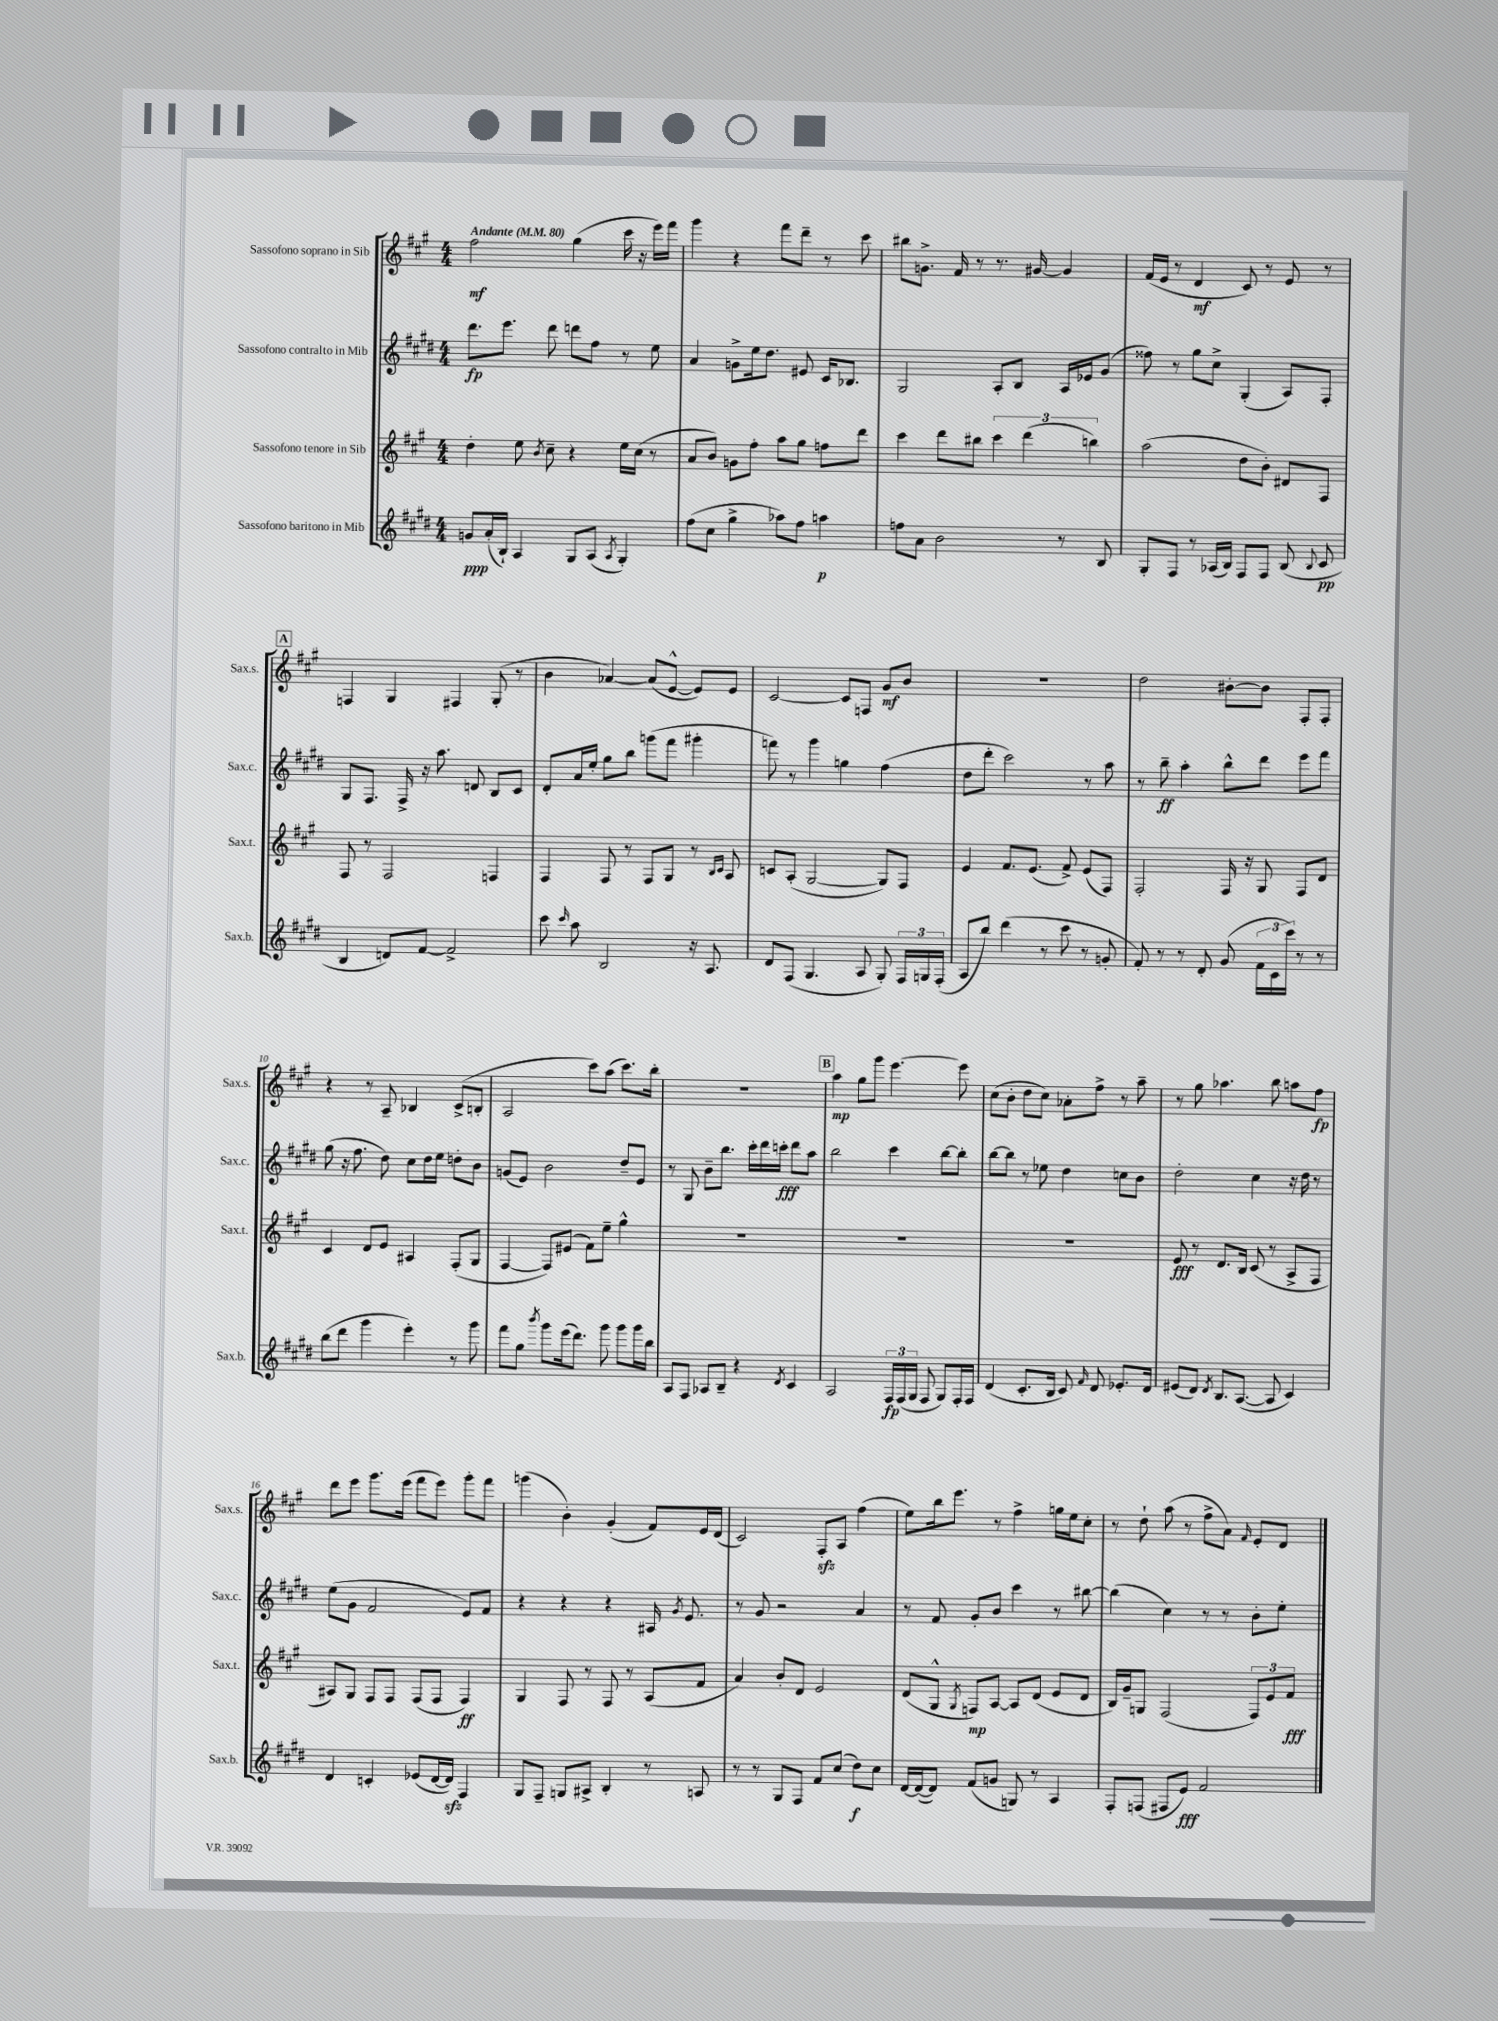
<<
\new StaffGroup <<
\new Staff = "s0" \with { instrumentName = "Sassofono soprano in Sib" shortInstrumentName = "Sax.s." } {
    \clef treble \key a \major \numericTimeSignature \time 4/4 \tempo "Andante" 4 = 80
    \autoBeamOff fis''2\mf gis''4( cis'''16 r16 e'''16[) fis'''16] |
    gis'''4 r4 fis'''8[ d'''8]-- r8 cis'''8 |
    bis''8[ g'8.]-> fis'16 r8 r8. gis'16~ gis'4 |
    fis'16[( e'16] r8 d'4\mf cis'8) r8 e'8 r8 |
    \mark \markup { \box "A" } f4 gis4 fis4 gis8-.( r8 |
    b'4 aes'4~) aes'8[( e'8]~-^ e'8[) e'8] |
    cis'2~ cis'8[ f8] gis'8[\mf b'8] |
    R1 |
    d''2 bis'8[~-. bis'8] fis8[-. fis8]-. |
    r4 r8 a8-- bes4 cis'8[->( b8]-. |
    a2 cis'''8[) a''8]( cis'''8.[) b''16]-. |
    R1 |
    \mark \markup { \box "B" } a''4\mp gis''8[ gis'''8] e'''4.~ e'''8 |
    cis''8[( b'8]-. d''8[ cis''8]) aes'8[-. fis''8]-> r8 a''8-- |
    r8 gis''8 aes''4. b''8 a''8[ fis''8]\fp |
    d'''8[ e'''8] gis'''8.[ e'''16]( fis'''8[ e'''8]) gis'''8[-. fis'''8] |
    g'''4( b'4-.) gis'4-.( fis'8[) e'16 d'16]( |
    cis'2) fis8[-.\sfz a8] fis''4( |
    e''8[) b''16 e'''8.] r8 fis''4-> g''16[ e''16 cis''8]-. |
    r8 d''8-! a''8( r8 fis''8[-> a'8]) \grace { fis'16 } e'8[-. d'8] \bar "|." |
}
\new Staff = "s1" \with { instrumentName = "Sassofono contralto in Mib" shortInstrumentName = "Sax.c." } {
    \clef treble \key e \major \numericTimeSignature \time 4/4
    \autoBeamOff dis'''8.[\fp e'''8.] dis'''8 d'''8[ fis''8] r8 e''8 |
    a'4 g'8[-> e''16 dis''8.] eis'8 cis'16[ bes8.] |
    gis2 a8[-. b8] a16[ ees'16 gis'8]( |
    fisis''8) r8 gis''8[ cis''8]-> gis4-.( a8[) fis8]-. |
    \mark \markup { \box "A" } gis8[ fis8.] fis16-> r16 a''8. d'8 b8[ cis'8] |
    dis'8[-. a'16 e''16]-. gis''8[ b''8] g'''8[( fis'''8] gis'''4-. |
    f'''8) r8 gis'''4 g''4 fis''4( |
    dis''8[ dis'''8]-. cis'''2) r8 a''8 |
    r8 b''8--\ff a''4-. b''8[-^ dis'''8] e'''8[ fis'''8] |
    gis''8( r16 fis''8. dis''8) cis''8[ dis''16 e''16] d''8[-. b'8] |
    g'8[( e'8]) b'2 dis''8[-- e'8] |
    r8 gis8 b'8[-- b''8.] cis'''16[-. dis'''16 c'''16]-.\fff dis'''8[ a''8] |
    \mark \markup { \box "B" } b''2 cis'''4 b''8[~ b''8]-. |
    b''8[~ b''8] r8 ees''8 dis''4 c''8[ b'8] |
    dis''2-. cis''4 r16 dis''16 r8 |
    e''8[( gis'8] fis'2 e'8[) fis'8] |
    r4 r4 r4 ais16 \acciaccatura { gis'8 } e'8. |
    r8 gis'8 r2 a'4 |
    r8 fis'8 gis'8[-. b'8] cis'''4 r8 bis''8~ |
    bis''4( cis''4) r8 r8 b'8[-. e''8]-. \bar "|." |
}
\new Staff = "s2" \with { instrumentName = "Sassofono tenore in Sib" shortInstrumentName = "Sax.t." } {
    \clef treble \key a \major \numericTimeSignature \time 4/4
    \autoBeamOff d''4-. e''8 \acciaccatura { b'8 } cis''8-- r4 e''16[ cis''16]( r8 |
    a'8[ b'8]) g'8[ fis''8]-. a''8[ gis''8] f''8[ d'''8] |
    cis'''4 d'''8[ bis''8] \tuplet 3/2 { cis'''4 d'''4( b''4) } |
    a''2( d''8[ b'8]-.) dis'8[ fis8] |
    \mark \markup { \box "A" } fis8 r8 fis2 f4 |
    fis4 fis8 r8 fis8[ gis8] r8 \grace { b16[ cis'16] } a8 |
    c'8[ a8]-.( gis2~ gis8[) fis8] |
    e'4 fis'8.[ e'8.]( fis'8->) e'8[( fis8]) |
    fis2-. fis16 r16 gis8 fis8[ d'8] |
    cis'4 d'8[ e'8] ais4 fis8[-.( gis8] |
    fis4~ fis8[) eis'8]( fis'8[) e''8]-- gis''4-^ |
    R1 |
    \mark \markup { \box "B" } R1 |
    R1 |
    e'8\fff r8 d'8.[ b16] cis'8( r8 a8[-> fis8] |
    ais8[) gis8] fis8[ fis8] fis8[( fis8] fis4\ff) |
    gis4 fis8 r8 fis8 r8 a8[( fis'8] |
    a'4) b'8[-. d'8] e'2 |
    d'8[( gis8]-^ \acciaccatura { gis8 } f8[\mp) a8]~ a8[ d'8]( e'8[ d'8] |
    b16[) gis'16-- g8] fis2( \tuplet 3/2 { fis8[) e'8 fis'8]\fff } \bar "|." |
}
\new Staff = "s3" \with { instrumentName = "Sassofono baritono in Mib" shortInstrumentName = "Sax.b." } {
    \clef treble \key e \major \numericTimeSignature \time 4/4
    \autoBeamOff g'8[\ppp a'16-.( b16]-!) a4 gis8[ a8]( \acciaccatura { a8 } gis4-.) |
    fis''8[( cis''8] gis''4-> aes''8[) fis''8] a''4\p |
    f''8[ a'8] b'2 r8 b8 |
    gis8[-. fis8] r8 aes16[( b16]) fis8[ fis8] b8( \appoggiatura { b8 } cis'8\pp |
    \mark \markup { \box "A" } b4 d'8[) fis'8]~ fis'2-> |
    cis'''8 \grace { cis'''16 } a''8 b2 r16 a8. |
    dis'8[ fis8]( gis4. a8 gis8-.) \tuplet 3/2 { fis16[ g16 fis16]-.( } |
    a8[ b''8]) dis'''4( r8 cis'''8 r8 g'8-. |
    fis'8-.) r8 r8 dis'8-. gis'8( \tuplet 3/2 { fis'16[ cis'16 cis'''16]) } r8 r8 |
    b''8[( dis'''8] gis'''4 e'''4-.) r8 gis'''8 |
    fis'''8[ gis''8] \acciaccatura { b'''8 } gis'''8[ e'''16( dis'''8.]) gis'''8 gis'''8[ gis'''16 b''16] |
    a8[ fis8] aes8[ b8]-- r4 \acciaccatura { dis'8 } cis'4 |
    \mark \markup { \box "B" } a2 \tuplet 3/2 { fis16[\fp fis16( gis16] } fis8 gis8[) fis16-. fis16] |
    dis'4( cis'8.[-. b16] cis'8) \grace { fis'16 } dis'8 ees'8.[-. dis'16] |
    eis'8[( dis'8]) \acciaccatura { dis'8 } b8.[ a8.]~( a8 cis'4) |
    dis'4 c'4-. ees'8[( dis'16~ dis'16]\sfz) fis4 |
    gis8[ fis8]-- g8[ ais8]-> b4-. r8 a8 |
    r8 r8 gis8[ fis8] fis'8[ cis''8]( dis''8[\f) cis''8] |
    dis'16[~ dis'16~( dis'8]) fis'8[( g'8] g8) r8 a4 |
    fis8[-. f8]( fis8[ e'8]\fff) fis'2 \bar "|." |
}
>>
>>
